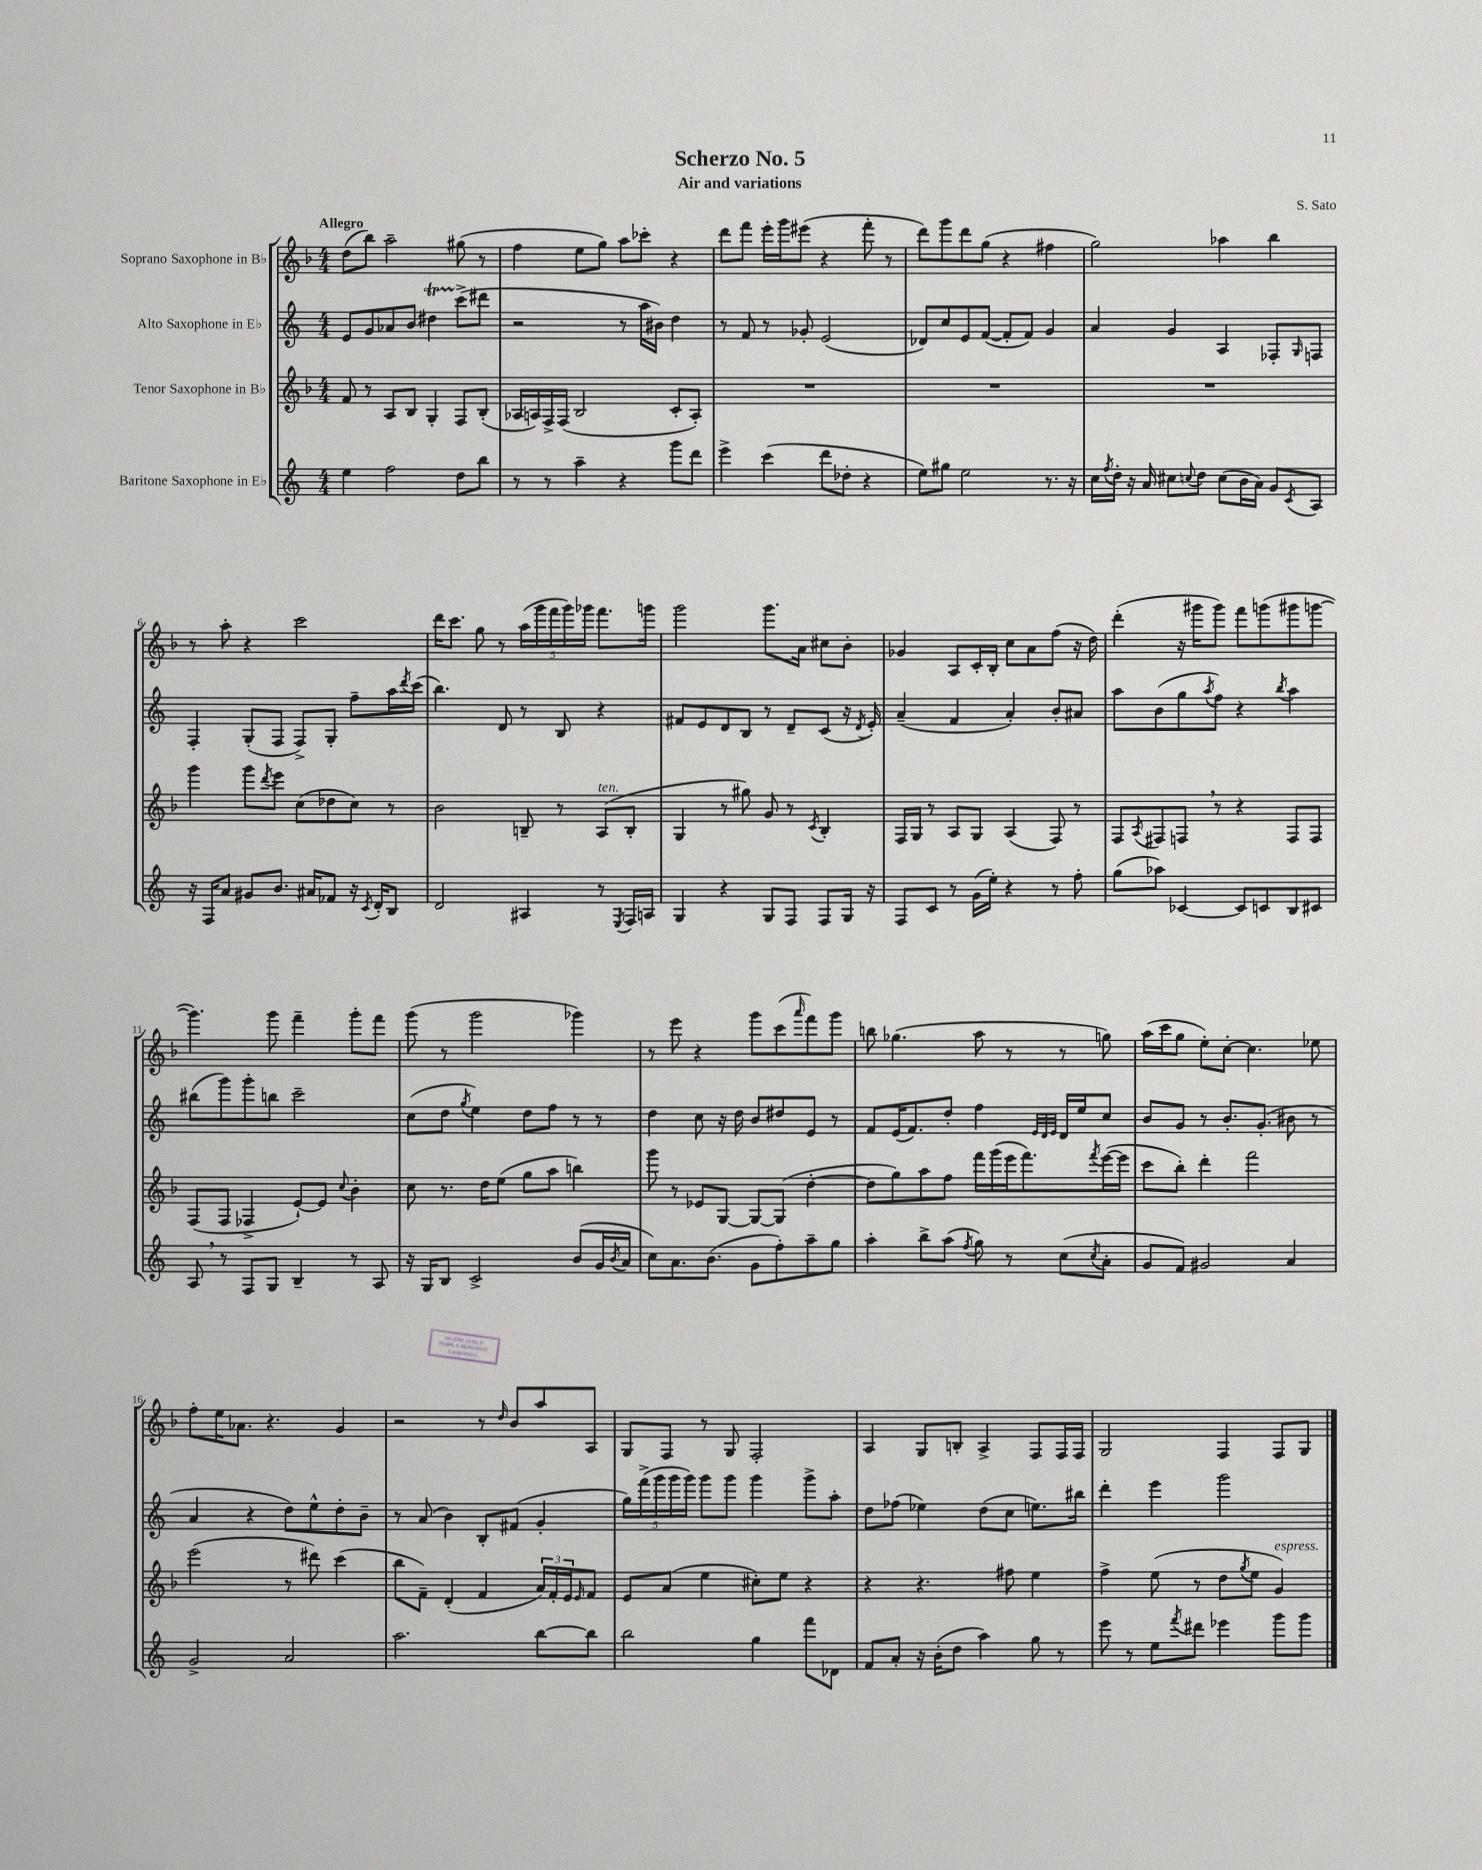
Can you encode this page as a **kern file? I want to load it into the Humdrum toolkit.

**kern	**kern	**kern	**kern
*staff4	*staff3	*staff2	*staff1
*clefG2	*clefG2	*clefG2	*clefG2
*k[]	*k[b-]	*k[]	*k[b-]
*M4/4	*M4/4	*M4/4	*M4/4
4ee	8f	8e	(8dd
.	8r	8g	8bb-)
2ff	8A	8a-	2aa~
.	8B-	8b	.
.	4G'	4dd#	.
8dd	8F	(8ccc^	(8gg#
8bb	(8B-'	8ddd#	8r
=	=	=	=
8r	16A-	2r	4ff
.	16A)	.	.
8r	16F^	.	.
.	(16F	.	.
4aa~	2B-	.	8ee
.	.	.	8gg)
4r	.	8r	8aa
.	.	16aa	8ccc-'
.	.	16b#)	.
8ggg	8c'	4dd	4r
8ddd	8A')	.	.
=	=	=	=
4eee^	1r	8r	8ddd
.	.	8f	8fff
(4ccc	.	8r	16eee'
.	.	.	16ggg
.	.	8g-'	(8eee#
8ddd	.	(2e	4r
8dd-'	.	.	.
4r	.	.	8fff'
.	.	.	8r
=	=	=	=
8ee)	1r	8d-)	8ddd)
8gg#	.	8cc	8ggg
2ee	.	8e	8ddd
.	.	([8f	(8gg
.	.	8f']	4r
.	.	8f)	.
8.r	.	4g	4ff#
16r	.	.	.
=	=	=	=
16cc	1r	4a	2gg)
8qff	.	.	.
16dd'	.	.	.
16r	.	.	.
16a	.	.	.
8cc#	.	4g	.
8qqcc	.	.	.
8dd	.	.	.
(8cc	.	4A	4aa-
16b	.	.	.
16a)	.	.	.
8g	.	8F-'	4bb-
8qc	.	16qqG	.
8A	.	8F	.
=	=	=	=
16r	4ggg	4F'	8r
16F	.	.	.
8a	.	.	8aa'
8g#	8ggg	(8G'	4r
.	8qddd	.	.
8.b	8eee	8F	.
.	(8cc	8F^)	2ccc
16a#	.	.	.
8f-	8dd-	8G'	.
16r	8cc)	8ff~	.
8qc	.	.	.
16d'	.	.	.
8B	8r	16aa	.
.	.	8qddd	.
.	.	(16ccc	.
=	=	=	=
2d	2b-	4.bb)	16ddd
.	.	.	8.ccc
.	.	.	8gg
.	.	8d	8r
4A#	8B~	8r	(20aa
.	.	.	20ggg
.	.	.	20fff
.	8r	8B	.
.	.	.	20ggg)
.	.	.	20ggg-
8r	(8A	4r	8.fff
8qE	.	.	.
16F	8B'	.	.
16A	.	.	16ggg
=	=	=	=
4G	4G	8f#	2ggg
.	.	8e	.
4r	8r	8d	.
.	8gg#)	8B	.
8G	8g	8r	8.ggg
8F	8r	8d~	.
.	.	.	16a
.	8qc	.	.
8F	4B-'	(8c	8cc#
16G	.	16r	8b-'
.	.	8qd	.
16r	.	16e')	.
=	=	=	=
8F	16F	(4a~	4g-
.	16G	.	.
8c	8r	.	.
8r	8A	4f	8A
(16g	8G	.	16c'
16ee')	.	.	16B-'
4r	(4A	4a')	8cc
.	.	.	8a
8r	8F)	8b'	(8ff
8ff'	8r	8a#	16r
.	.	.	16dd)
=	=	=	=
(8gg	8F	8aa	(4ddd'
.	8qA	.	.
8aa-)	8F#	(8b	.
[4c-	8F	8gg	16r
.	.	.	16ggg#
.	.	8qaa	.
.	8r	8ff)	8ggg#)
8c-]	4r	4r	8fff
8c	.	.	(8ggg
.	.	8qbb	.
8B	8F	4aa	8ggg#
8c#	8F	.	[8ggg
=	=	=	=
8A	(8F	(8bb#	4.ggg])
8r	8F	8ggg)	.
8F	4F-^	8ggg'	.
8G	.	8bb	8ggg
4B~	[8e`)	2ccc~	4fff~
.	8e]	.	.
.	8qqcc	.	.
8r	4b-'	.	8ggg'
8A	.	.	8fff
=	=	=	=
16r	8cc	(8cc	(8ggg
16G	.	.	.
8B	8.r	8dd	8r
.	.	8qgg	.
2c^	.	4ee)	2ggg
.	16dd	.	.
.	(8ee	.	.
.	8gg	8dd	.
.	8aa	8ff	.
(8b	4bb)	8r	4ggg-)
16g	.	8r	.
8qb	.	.	.
16a	.	.	.
=	=	=	=
8cc)	8ggg	4dd	8r
8.a	8r	.	8eee
.	8e-	8cc	4r
(8.b	.	.	.
.	[8G	16r	.
.	.	16dd	.
8g	8G_	8b	8ggg
8ff')	(8G]	8dd#	(8ccc
.	.	.	16qqaaa
8aa~	[4dd'	8e	8fff)
8gg	.	8r	8ggg
=	=	=	=
4aa'	8dd]	8f	8bb
.	8gg)	(16e	(4.gg-
.	.	8.f)	.
8bb^	8aa	.	.
(8aa	8ff	8dd'	.
8qff	.	.	.
8gg)	16fff	4ff	8aa
.	(16ggg	.	.
8r	16eee	.	8r
.	8.fff)	.	.
.	.	32qqe	.
.	.	32qqd	.
.	.	32qqe	.
(8cc	.	16d	8r
.	.	16ee	.
8qcc	8qfff	.	.
8a'	([16eee	8cc	8gg)
.	16eee]	.	.
=	=	=	=
8g	8ccc	8b	(16aa
.	.	.	16ccc
8f)	8bb-')	8g	8gg
2g#	4ddd'	8r	8ee')
.	.	8.b'	[8cc'
.	2fff	.	4.cc]
.	.	(8.g'	.
4a	.	8b#	.
.	.	8r	8ee-
=	=	=	=
2g^	(2eee	4a	8ff'
.	.	.	16ee
.	.	.	8.a-
.	.	4r	.
.	.	.	4.r
2a	8r	8dd)	.
.	8ddd#)	8ee^^	.
.	(4ccc	8dd'	4g
.	.	8b~	.
=	=	=	=
2.aa	8bb-	8r	2r
.	8f~)	(8a	.
.	(4d'	4b)	.
.	4f	8B'	8r
.	.	.	16qqdd
.	.	(8f#	8b-
[8bb	24a)	4g'	8aa
.	24f'	.	.
.	24e	.	.
.	16qqe	.	.
8bb]	8f	.	8A
=	=	=	=
2bb	8e	20gg)	8G
.	.	(20fff^	.
.	.	20ggg	.
.	(8a	.	8F
.	.	20ggg	.
.	.	20ggg)	.
.	4ee	8ggg	8r
.	.	8ggg	8G
4gg	8cc#')	4ggg	2F'
.	8ee	.	.
8fff	4r	8ggg^	.
8d-	.	8aa'	.
=	=	=	=
8f	4r	8dd	4A
8a'	.	(8ff-	.
16r	4.r	4ee-)	8G
(16b'	.	.	.
8dd	.	.	8B'
4aa)	.	(8dd	4A^
.	8ff#	8cc	.
8gg	4ee	8.ee)	8F
8r	.	.	16F
.	.	16bb#	16F
=	=	=	=
8eee	4ff^	4ddd'	2G
8r	.	.	.
8ee	(8ee	4eee	.
8qfff	.	.	.
8ddd#	8r	.	.
4eee-	8dd	2ggg	4F
.	8qgg	.	.
.	8ee	.	.
8ggg	4g)	.	8F
8ggg	.	.	8G
==	==	==	==
*-	*-	*-	*-
